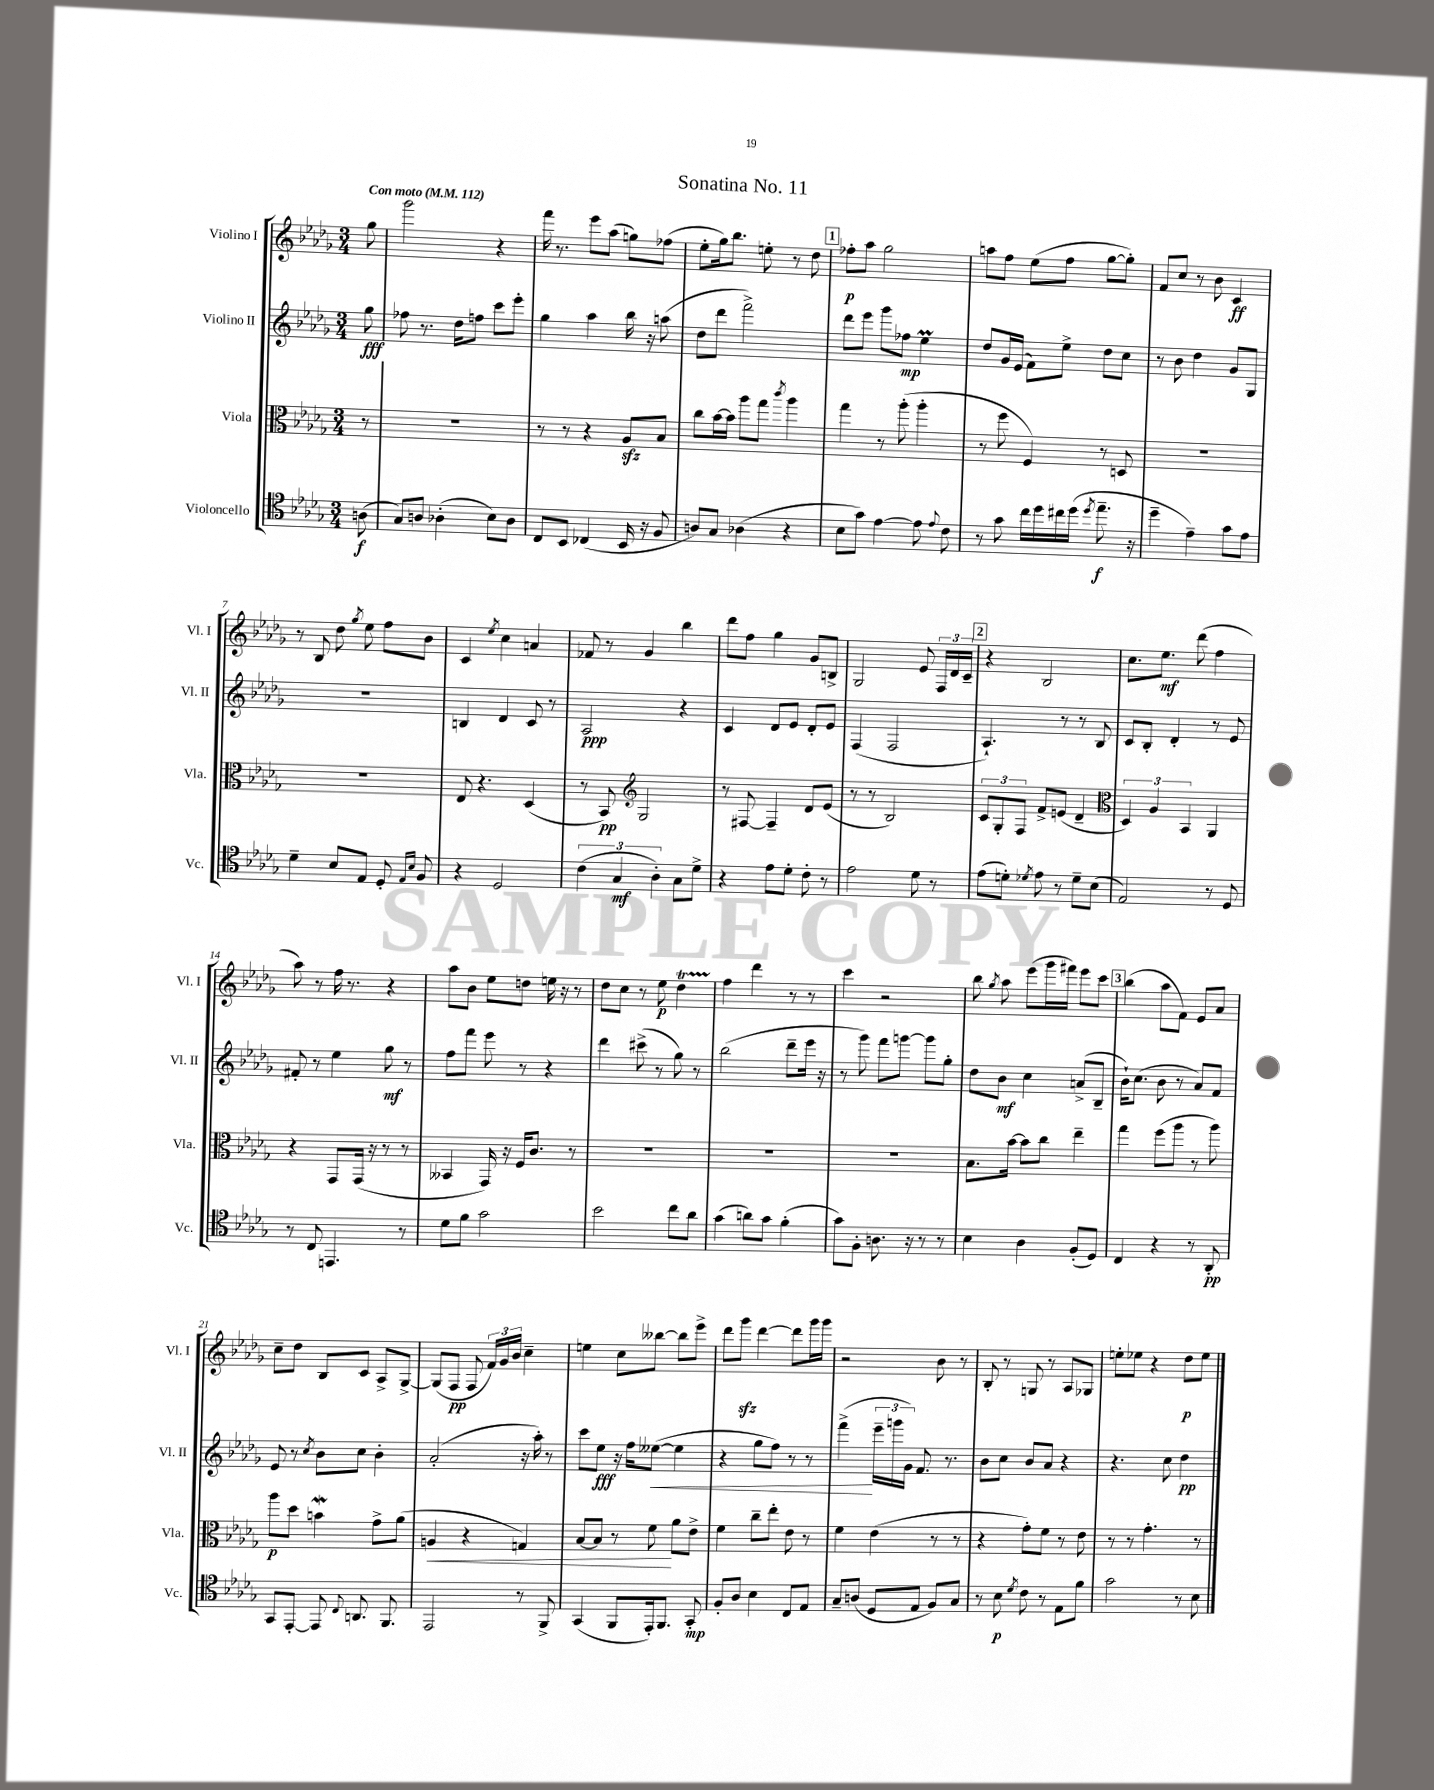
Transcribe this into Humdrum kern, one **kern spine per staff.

**kern	**dynam	**kern	**dynam	**kern	**dynam	**kern	**dynam
*part4	*part4	*part3	*part3	*part2	*part2	*part1	*part1
*staff4	*staff4	*staff3	*staff3	*staff2	*staff2	*staff1	*staff1
*I"Violoncello	*	*I"Viola	*	*I"Violino II	*	*I"Violino I	*
*I'Vc.	*	*I'Vla.	*	*I'Vl. II	*	*I'Vl. I	*
*clefC4	*	*clefC3	*	*clefG2	*	*clefG2	*
*k[b-e-a-d-g-]	*	*k[b-e-a-d-g-]	*	*k[b-e-a-d-g-]	*	*k[b-e-a-d-g-]	*
*M3/4	*	*M3/4	*	*M3/4	*	*M3/4	*
*MM112	*	*MM112	*	*MM112	*	*MM112	*
=	=	=	=	=	=	=	=
!	!	!	!	!	!	!LO:TX:a:B:t=Con moto	!
(8An\	f	8r	.	8gg-\	fff	8gg-\	.
=1	=1	=1	=1	=1	=1	=1	=1
8G-/L)	.	2.r	.	8ff-X\	.	2ggg-\	.
8An/J	.	.	.	8.r	.	.	.
(4A-X'\	.	.	.	.	.	.	.
.	.	.	.	16dd-\KL	.	.	.
.	.	.	.	8ffn\J	.	.	.
8B-\L)	.	.	.	8ccc\L	.	4r	.
8A-\J	.	.	.	8eee-'\J	.	.	.
=2	=2	=2	=2	=2	=2	=2	=2
8C/L	.	8r	.	4gg-\	.	16fff\	.
.	.	.	.	.	.	8.r	.
8BB-/J	.	8r	.	.	.	.	.
(4C-X/	.	4r	.	4aa-\	.	8eee-\L	.
.	.	.	.	.	.	(8aa-\J	.
16BB-/	.	8A-zz/L	.	16bb-\	.	8ggn\L)	.
16r	.	.	.	16r	.	.	.
8F/	.	8B-/J	.	(8aan\	.	(8ff-X\J	.
=3	=3	=3	=3	=3	=3	=3	=3
8An/L)	.	8cc\L	.	8dd-\L	.	8ee-'\L	.
8G-/J	.	[16b-\L	.	8ddd-\J	.	16gg-\k)	.
.	.	16b-\JJ]	.	.	.	8.bb-\J	.
(4A-X\	.	8aa-\L	.	2fff^\)	.	.	.
.	.	8gg-\J	.	.	.	8een'\	.
.	.	8qccc/	.	.	.	.	.
4r	.	4aa-\	.	.	.	8r	.
.	.	.	.	.	.	8dd-\	.
!!LO:REH:place=s1:t=1
=4	=4	=4	=4	=4	=4	=4	=4
8B-\L	.	4gg-\	.	8ddd-\L	.	8ff-X'\L	p
8g-\J)	.	.	.	8eee-\J	.	8aa-\J	.
[4e-\	.	8r	.	8ggg-\L	.	2gg-\	.
.	.	(8aa-'\	.	8ff-X\J	mp	.	.
8e-\]	.	4aa-'\	.	4ee-M\	.	.	.
8qqe-/	.	.	.	.	.	.	.
8c\	.	.	.	.	.	.	.
=5	=5	=5	=5	=5	=5	=5	=5
8r	.	8r	.	8dd-/L	.	8aan\L	.
8g-\	.	8ff\	.	16g-/L	.	8ff\J	.
.	.	.	.	(16e-/JJ	.	.	.
16cc\LL	.	4F/)	.	8f\L)	.	(8ee-\L	.
16dd-\	.	.	.	.	.	.	.
16cc#X\	.	.	.	8ee-^\J	.	8ff\J	.
(16dd-\JJ	.	.	.	.	.	.	.
8qdd-/	.	.	.	.	.	.	.
8.ee-~\	f	8r	.	8dd-\L	.	[8gg-\L	.
.	.	8Dn/	.	8cc\J	.	8gg-'\J])	.
16r	.	.	.	.	.	.	.
=6	=6	=6	=6	=6	=6	=6	=6
4dd-~\	.	2.r	.	8r	.	8f/L	.
.	.	.	.	8b-\	.	8cc/J	.
4e-~\)	.	.	.	4dd-\	.	8r	.
.	.	.	.	.	.	8b-\	.
8g-\L	.	.	.	8g-/L	.	4c/	ff
8e-\J	.	.	.	8G-/J	.	.	.
!!LO:LB:g=z
=7	=7	=7	=7	=7	=7	=7	=7
4d-~\	.	2.r	.	2.r	.	8r	.
.	.	.	.	.	.	8B-/	.
8B-/L	.	.	.	.	.	8dd-\	.
.	.	.	.	.	.	8qgg-/	.
8E-/J	.	.	.	.	.	8ee-\	.
8D-'/	.	.	.	.	.	8ff\L	.
16qqE-/LL	.	.	.	.	.	.	.
16qqB-/JJ	.	.	.	.	.	.	.
8F/	.	.	.	.	.	8b-\J	.
=8	=8	=8	=8	=8	=8	=8	=8
4r	.	8E-/	.	4Bn/	.	4c/	.
.	.	4.r	.	.	.	.	.
.	.	.	.	.	.	8qee-/	.
2D-/	.	.	.	4d-/	.	4cc\	.
.	.	(4D-/	.	8c/	.	4an/	.
.	.	.	.	8r	.	.	.
=9	=9	=9	=9	=9	=9	=9	=9
(6c\	.	8r	.	2A-/	ppp	8f-X/	.
.	.	8BB-/)	pp	.	.	8r	.
6G-/	mf	.	.	.	.	.	.
*	*	*clefG2	*	*	*	*	*
.	.	2G-/	.	.	.	4g-/	.
6A-'\)	.	.	.	.	.	.	.
8G-\L	.	.	.	4r	.	4bb-\	.
8d-^\J	.	.	.	.	.	.	.
=10	=10	=10	=10	=10	=10	=10	=10
4r	.	8r	.	4c/	.	8ddd-\L	.
.	.	[8F#X/	.	.	.	8ff\J	.
8e-\L	.	4F#~/]	.	8d-/L	.	4gg-\	.
8d-'\J	.	.	.	8e-/J	.	.	.
8c'\	.	8d-/L	.	8d-'/L	.	8g-/L	.
8r	.	(8e-/J	.	8e-/J	.	8Bn^/J	.
=11	=11	=11	=11	=11	=11	=11	=11
2e-\	.	8r	.	(4F/	.	2G-/	.
.	.	8r	.	.	.	.	.
.	.	2B-/)	.	2F/	.	.	.
8d-\	.	.	.	.	.	8e-/	.
8r	.	.	.	.	.	24F/LL	.
.	.	.	.	.	.	24d-/	.
.	.	.	.	.	.	24c~/JJ	.
!!LO:REH:place=s1:t=2
=12	=12	=12	=12	=12	=12	=12	=12
(8e-\L	.	12c/L	.	4.A-`/)	.	4r	.
.	.	12G-'/	.	.	.	.	.
8dn'\J)	.	.	.	.	.	.	.
.	.	12F/J	.	.	.	.	.
8qd-X/	.	.	.	.	.	.	.
8e-\	.	8f^/L	.	.	.	2B-/	.
8r	.	(8en/J	.	8r	.	.	.
8d-~\L	.	4d-~/	.	8r	.	.	.
(8B-\J	.	.	.	8B-/	.	.	.
=13	=13	=13	=13	=13	=13	=13	=13
*	*	*clefC3	*	*	*	*	*
2E-/)	.	6D-/)	.	8c/L	.	8.cc\L	.
.	.	.	.	8B-'/J	.	.	.
.	.	6A-/	.	.	.	.	.
.	.	.	.	.	.	8.ee-\J	mf
.	.	.	.	4d-'/	.	.	.
.	.	6BB-/	.	.	.	.	.
.	.	.	.	.	.	(8ddd-\	.
8r	.	4AA-/	.	8r	.	4ff\	.
8D-/	.	.	.	8e-/	.	.	.
!!LO:LB:g=z
=14	=14	=14	=14	=14	=14	=14	=14
8r	.	4r	.	8f#X'/	.	8aa-\)	.
8C/	.	.	.	8r	.	8r	.
4.EEn/	.	8GG-/L	.	4ee-\	.	16ff\	.
.	.	.	.	.	.	8.r	.
.	.	(16GG-/Jk	.	.	.	.	.
.	.	16r	.	.	.	.	.
.	.	8r	.	8gg-\	mf	4r	.
8r	.	8r	.	8r	.	.	.
=15	=15	=15	=15	=15	=15	=15	=15
8d-\L	.	4BB--X/	.	8ff\L	.	8aa-\L	.
8f\J	.	.	.	8fff\J	.	8b-\J	.
2g-\	.	16GG-/)	.	8eee-\	.	8ee-\L	.
.	.	16r	.	.	.	.	.
.	.	16F/KL	.	8r	.	8ddn\J	.
.	.	8.c/J	.	.	.	.	.
.	.	.	.	4r	.	16een\	.
.	.	.	.	.	.	16r	.
.	.	8r	.	.	.	8r	.
=16	=16	=16	=16	=16	=16	=16	=16
2b-\	.	2.r	.	4ddd-\	.	8dd-\L	.
.	.	.	.	.	.	8cc\J	.
.	.	.	.	(8ccc#X^\	.	8r	.
.	.	.	.	8r	.	8ee-\	p
8cc\L	.	.	.	8gg-\)	.	4dd-T\	.
8a-\J	.	.	.	8r	.	.	.
=17	=17	=17	=17	=17	=17	=17	=17
(4g-\	.	2.r	.	(2bb-\	.	4ff\	.
8an\L)	.	.	.	.	.	4ddd-\	.
8g-\J	.	.	.	.	.	.	.
(4f'\	.	.	.	8ddd-~\L	.	8r	.
.	.	.	.	16eee-\Jk	.	8r	.
.	.	.	.	16r	.	.	.
=18	=18	=18	=18	=18	=18	=18	=18
8g-\L)	.	2.r	.	8r	.	4ccc\	.
8F'\J	.	.	.	8ggg-\)	.	.	.
8.An\	.	.	.	8fff\L	.	2r	.
.	.	.	.	[8gggn\J	.	.	.
16r	.	.	.	.	.	.	.
8r	.	.	.	8ggg\L]	.	.	.
8r	.	.	.	8gg-'\J	.	.	.
=19	=19	=19	=19	=19	=19	=19	=19
4B-\	.	8.B-\L	.	8dd-\L	.	8bb-\	.
.	.	.	.	.	.	8qgg-/	.
.	.	.	.	8b-\J	mf	8aa-\	.
.	.	[16b-\Jk	.	.	.	.	.
4A-\	.	8b-\L]	.	4cc\	.	(8eee-\L	.
.	.	8cc\J	.	.	.	16ggg-\L	.
.	.	.	.	.	.	16fff#X\JJ)	.
(8F'/L	.	4ee-~\	.	(8an^/L	.	8eee-\L	.
8D-/J)	.	.	.	8B-~/J	.	8ccc\J	.
!!LO:REH:place=s1:t=3
=20	=20	=20	=20	=20	=20	=20	=20
4C/	.	4gg-\	.	16b-`\KL)	.	(4bb-\	.
.	.	.	.	(8.cc\J	.	.	.
4r	.	(8ff\L	.	8b-\	.	8aa-\L	.
.	.	8aa-\J	.	8r	.	8f\J)	.
8r	.	8r	.	8a-/L)	.	8e-/L	.
8AA-'/	pp	8aa-\)	.	8f/J	.	8a-/J	.
!!LO:LB:g=z
=21	=21	=21	=21	=21	=21	=21	=21
8GG-/L	.	8aa-\L	p	8e-/	.	8cc~\L	.
[8EE-'/J	.	8dd-\J	.	8r	.	8dd-\J	.
.	.	.	.	8qcc/	.	.	.
8EE-/]	.	4bnW\	.	8b-\L	.	8B-/L	.
8qqC/	.	.	.	.	.	.	.
8.AAn/	.	.	.	8cc\J	.	8c/J	.
.	.	8g-^\L	.	4b-'\	.	8A-^/L	.
8.FF/	.	.	.	.	.	.	.
.	.	(8a-\J	.	.	.	[8G-^/J	.
=22	=22	=22	=22	=22	=22	=22	=22
!	!	!	!LO:HP:b	!	!	!	!
2EE-/	.	4An/	<	(2a-'/	.	(8G-/L]	.
.	.	.	.	.	.	8F/J	pp
.	.	4r	.	.	.	8F/	.
.	.	.	.	.	.	24f/LL)	.
.	.	.	.	.	.	24g-/	.
.	.	.	.	.	.	24b-/JJ	.
8r	.	4Gn/)	.	16r	.	4cc~\	.
.	.	.	.	16aa-'\)	.	.	.
8FF^/	.	.	.	8r	.	.	.
=23	=23	=23	=23	=23	=23	=23	=23
(4GG-/	.	[8B-/L	.	8ccc\L	.	4een\	.
.	.	8B-/J]	.	8ee-\J	fff	.	.
8FF/L	.	8r	.	16r	.	8cc\L	.
.	.	.	.	16ff\KL	.	.	.
!	!	!	!	!	!LO:HP:b	!	!
16EE-'/k)	.	8f\	.	([8ee--X\J	<	[8bb--X\J	.
8.FF/J	.	.	.	.	.	.	.
.	.	8a-\L	[	4ee--\]	.	8bb--\L]	.
8GG-'/	mp	8e-^\J	.	.	.	8eee-^\J	.
=24	=24	=24	=24	=24	=24	=24	=24
8F'/L	.	4f\	.	4r	.	8ddd-\L	.
8A-/J	.	.	.	.	.	8ggg-zz\J	.
4B-\	.	8cc~\L	.	8gg-\L	.	[4ddd-\	.
.	.	8ee-'\J	.	8ff\J)	.	.	.
8C/L	.	8e-\	.	8r	.	8ddd-\L]	.
8E-/J	.	8r	.	8r	.	16ggg-\L	.
.	.	.	.	.	.	16ggg-\JJ	.
=25	=25	=25	=25	=25	=25	=25	=25
8G-~/L	.	4f\	.	(4fff^\	.	2r	.
(8An/J	.	.	.	.	.	.	.
8D-/L	.	(4e-\	.	24eee-~\LL	[	.	.
.	.	.	.	24gggn\	.	.	.
.	.	.	.	24g-\JJ)	.	.	.
8E-/J	.	.	.	8.f/	.	.	.
8F/L)	.	8r	.	.	.	8b-\	.
.	.	.	.	8.r	.	.	.
8G-/J	.	8r	.	.	.	8r	.
=26	=26	=26	=26	=26	=26	=26	=26
8r	.	4r	.	8b-\L	.	8B-'/	.
8B-\	p	.	.	8cc\J	.	8r	.
8qd-/	.	.	.	.	.	.	.
8c\	.	8g-'\L)	.	8b-/L	.	8Gn/	.
8r	.	8f\J	.	8a-/J	.	8r	.
8E-\L	.	8r	.	4r	.	8A-/L	.
8f\J	.	8e-\	.	.	.	8G-X/J	.
=27	=27	=27	=27	=27	=27	=27	=27
2g-\	.	8r	.	4.r	.	8een'\L	.
.	.	8r	.	.	.	8ee-X\J	.
.	.	4.g-'\	.	.	.	4r	.
.	.	.	.	8cc\	.	.	.
8r	.	.	.	4dd-\	pp	8dd-\L	p
8B-\	.	8r	.	.	.	8ee-\J	.
==	==	==	==	==	==	==	==
*-	*-	*-	*-	*-	*-	*-	*-
